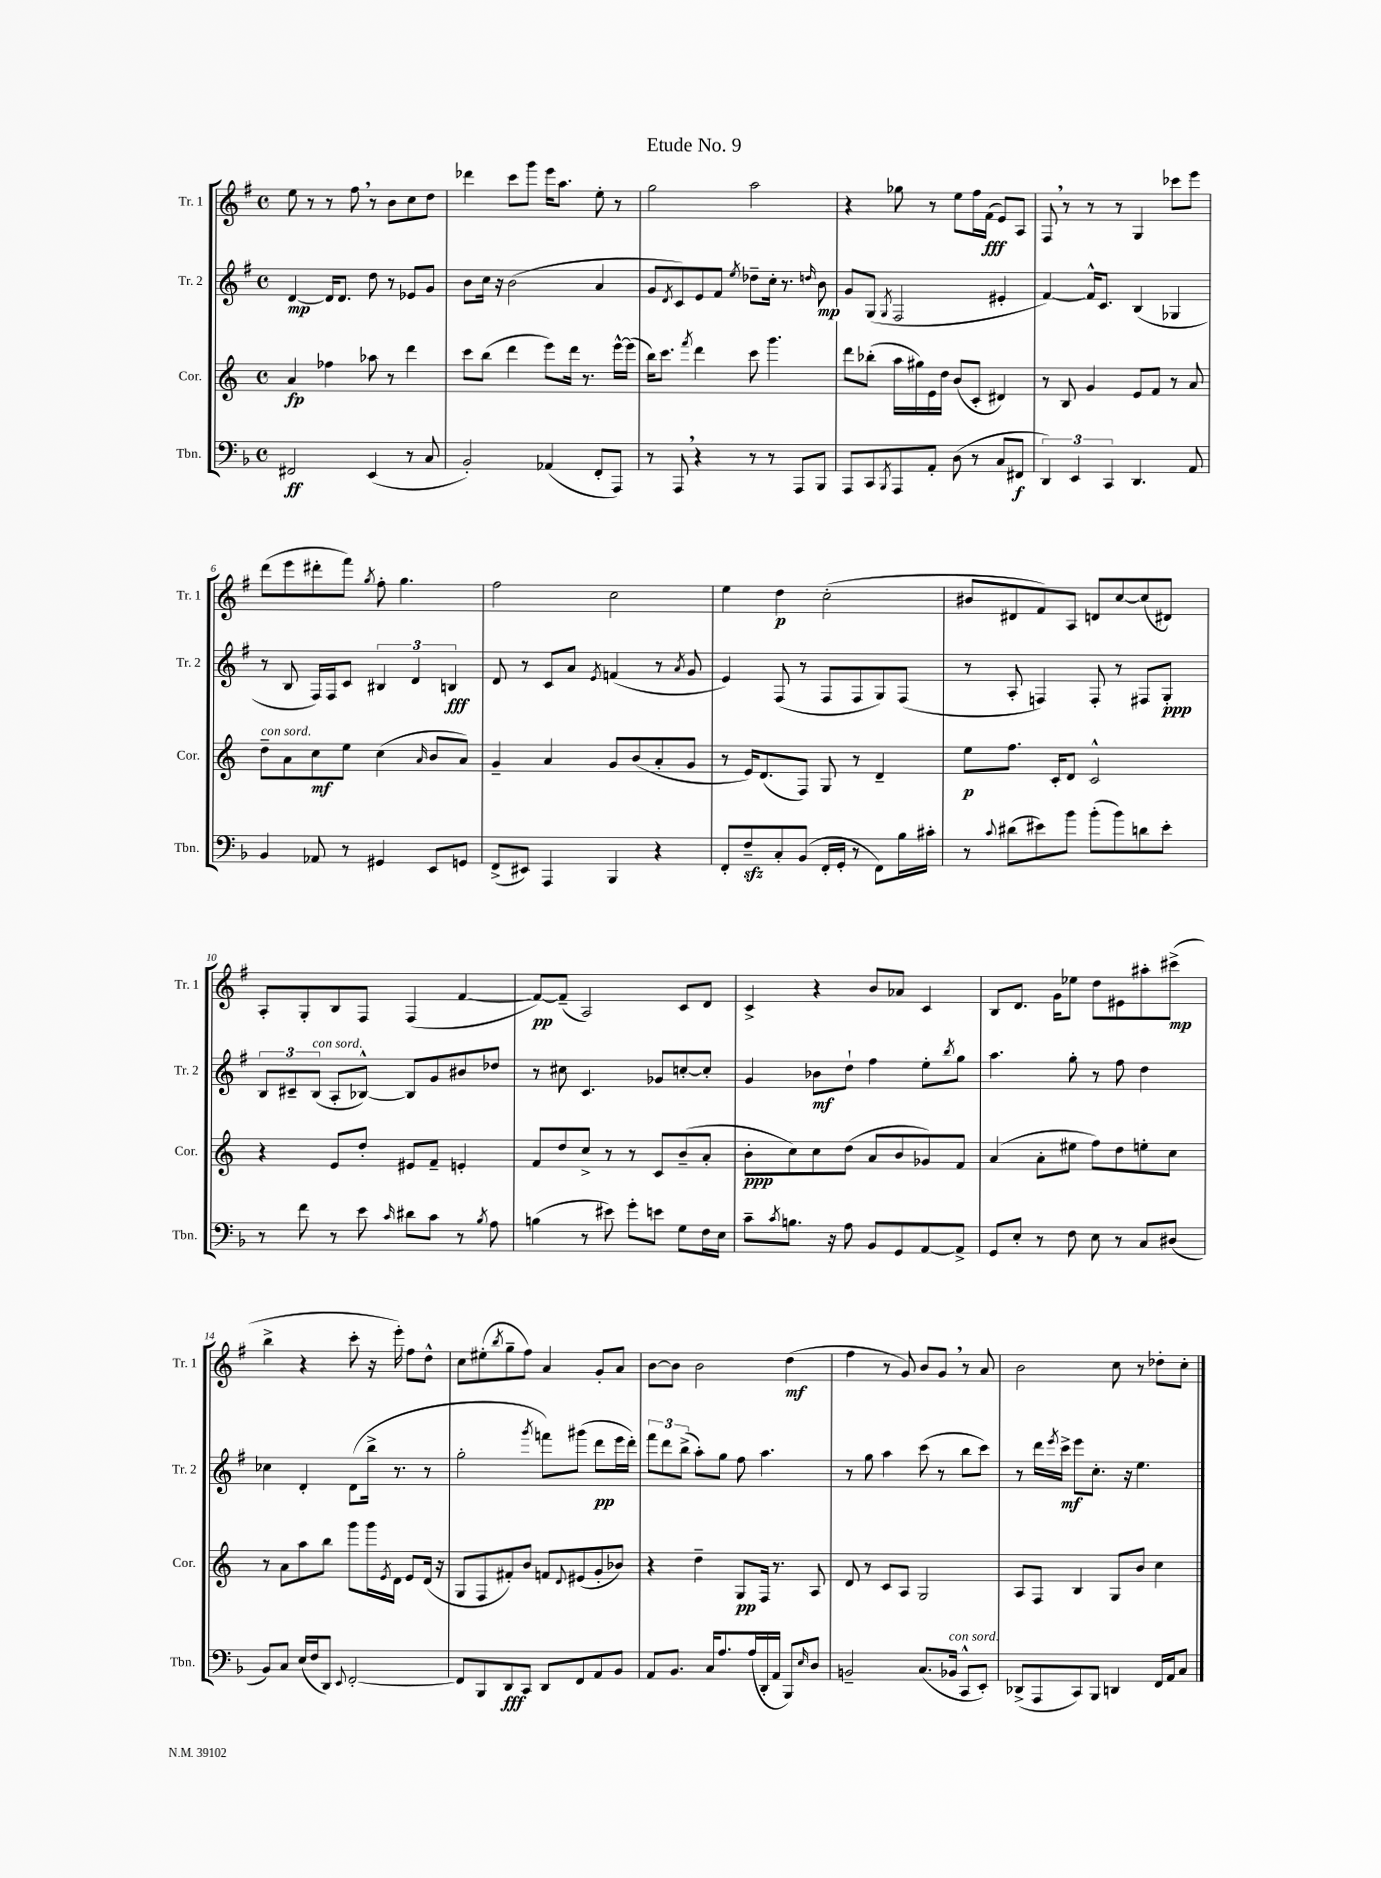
\header { title = "Etude No. 9" }
<<
\new StaffGroup <<
\new Staff = "s0" \with { instrumentName = "Tr. 1" shortInstrumentName = "Tr. 1" } {
    \clef treble \key g \major \defaultTimeSignature \time 4/4
    e''8 r8 r8 fis''8 \breathe r8 b'8 c''8 d''8 |
    des'''4 c'''8 g'''8 e'''16 a''8. e''8-. r8 |
    g''2 a''2 |
    r4 ges''8 r8 e''8 fis''16 fis'16\fff( e'8) a8 |
    fis8 \breathe r8 r8 r8 g4 ces'''8 e'''8 |
    d'''8( e'''8 dis'''8-. fis'''8) \acciaccatura { g''8 } fis''8-. g''4. |
    fis''2 c''2 |
    e''4 d''4\p c''2-.( |
    bis'8 dis'8 fis'8) a8 d'8 c''8~ c''8( dis'8) |
    a8-. g8-. b8 fis8 fis4( fis'4~ |
    fis'8~\pp) fis'8--( a2) c'8 d'8 |
    c'4-> r4 b'8 aes'8 c'4 |
    b8 d'8. g'16 ees''8 d''8 eis'8 ais''8-. cis'''8->\mp( |
    b''4-> r4 c'''8-. r16 e'''16-.) fis''8 d''8-^ |
    c''8 eis''8-.( \acciaccatura { b''8 } g''8-- fis''8) a'4 g'8-. a'8 |
    b'8~ b'8 b'2 d''4\mf( |
    fis''4 r8 g'8) b'8 g'8 \breathe r8 a'8 |
    b'2 c''8 r8 des''8-. c''8-. \bar "|." |
}
\new Staff = "s1" \with { instrumentName = "Tr. 2" shortInstrumentName = "Tr. 2" } {
    \clef treble \key g \major \defaultTimeSignature \time 4/4
    d'4~\mp d'16 d'8. d''8 r8 ees'8 g'8 |
    b'8 c''16 r16 b'2( a'4 |
    g'8 \acciaccatura { d'8 } c'8) e'8 fis'8 \acciaccatura { e''8 } des''8-- c''16-. r8. \grace { d''16 } b'8\mp |
    g'8 g8( \acciaccatura { g8 } fis2 eis'4-. |
    fis'4~) fis'16-^ c'8. b4( ges4 |
    r8 b8 fis16) fis16 c'8 \tuplet 3/2 { bis4 d'4 b4\fff } |
    d'8 r8 c'8 a'8 \acciaccatura { e'8 } f'4( r8 \acciaccatura { a'8 } g'8 |
    e'4) fis8( r8 fis8 fis8 g8) fis8( |
    r8 a8-. f4) f8-. r8 fis8 g8-.\ppp |
    \tuplet 3/2 { b8 cis'8-- b8^\markup { \italic "con sord." }( } a8-. bes8~-^) bes8 g'8 bis'8 des''8 |
    r8 cis''8 c'4. ges'8 c''8~-. c''8-. |
    g'4 bes'8\mf d''8-! fis''4 e''8-. \acciaccatura { b''8 } g''8 |
    a''4. g''8-. r8 fis''8 d''4 |
    ces''4 d'4-. d'8( b''16-> r8. r8 |
    g''2-. \acciaccatura { g'''8 } f'''8) gis'''8( d'''8\pp e'''16 d'''16-.) |
    \tuplet 3/2 { fis'''8 d'''8 b''8->( } a''8-.) g''8 fis''8 a''4. |
    r8 g''8 a''4 c'''8( r8 b''8 c'''8) |
    r8 d'''16 \acciaccatura { e'''8 } c'''16->\mf e'''8 c''8.-. r16 e''4. \bar "|." |
}
\new Staff = "s2" \with { instrumentName = "Cor." shortInstrumentName = "Cor." } {
    \clef treble \key c \major \defaultTimeSignature \time 4/4
    a'4\fp fes''4 aes''8 r8 d'''4 |
    c'''8 b''8( d'''4 e'''8) d'''16 r8. e'''16~-^ e'''16( |
    b''16) c'''8. \acciaccatura { f'''8 } d'''4 c'''8 g'''4. |
    d'''8 bes''8-.( a''16 gis''16) e'16 d''16 b'8( c'8-. dis'4) |
    r8 b8 g'4 e'8 f'8 r8 a'8 |
    d''8--^\markup { \italic "con sord." } a'8 c''8\mf e''8 c''4( \grace { a'16 } b'8 a'8) |
    g'4-- a'4 g'8 b'8( a'8-. g'8 |
    r8 e'16) d'8.( f8) g8 r8 d'4-- |
    e''8\p f''8. c'16-. d'8 c'2-^ |
    r4 e'8 d''8-. eis'8 f'8-- e'4-. |
    f'8 d''8 c''8-> r8 r8 c'8 b'8--( a'8-. |
    b'8-.\ppp c''8) c''8 d''8( a'8 b'8 ges'8) f'8 |
    a'4( a'8-. eis''8 f''8) d''8 e''8-. c''8 |
    r8 a'8 a''8 b''8 g'''8 g'''16 \acciaccatura { e'8 } d'16 e'8 d'16( r16 |
    g8 f8 fis'8-.) b'8 f'8 \appoggiatura { d'8 } eis'8( g'8-. bes'8) |
    r4 d''4-- g8\pp f16 r8. a8 |
    d'8 r8 c'8 a8 g2 |
    a8 f8 b4 g8 b'8 c''4 \bar "|." |
}
\new Staff = "s3" \with { instrumentName = "Tbn." shortInstrumentName = "Tbn." } {
    \clef bass \key f \major \defaultTimeSignature \time 4/4
    fis,2\ff e,4( r8 c8 |
    bes,2-.) aes,4( f,8-. a,,8) |
    r8 a,,8 \breathe r4 r8 r8 a,,8 bes,,8 |
    a,,8 c,8 \acciaccatura { bes,,8 } a,,8 a,8-. d8( r8 c8 fis,8\f |
    \tuplet 3/2 { d,4) e,4 c,4 } d,4. a,8 |
    bes,4 aes,8 r8 gis,4 e,8 g,8 |
    f,8->( eis,8) a,,4 bes,,4 r4 |
    f,8-. f8--\sfz c8-. bes,8( f,16-. g,16-. r8 f,8) bes16 cis'16-. |
    r8 \appoggiatura { c'8 } dis'8( eis'8) bes'8 bes'8-.( bes'8) d'8 eis'8-. |
    r8 f'8 r8 e'8 \grace { c'16 } dis'8 c'8 r8 \acciaccatura { bes8 } a8 |
    b4( r8 eis'8) g'8-. e'8 g8 f16 e16 |
    c'8-- \acciaccatura { c'8 } b8. r16 a8 bes,8 g,8 a,8~ a,8-> |
    g,8 e8-. r8 f8 e8 r8 c8 dis8( |
    bes,8) c8 e16( f16 d,8) \appoggiatura { e,8 } f,2~-. |
    f,8 bes,,8 d,8\fff c,8 d,8 f,8 a,8 bes,8 |
    a,8 bes,8. c16 a8. a16( d,16-. a,16 bes,,8) \grace { e16 } d8 |
    b,2-- c8.( bes,16^\markup { \italic "con sord." } c,8-^ e,8-.) |
    des,8->( a,,8 c,8) bes,,8 d,4 f,16 a,16 c8 \bar "|." |
}
>>
>>
